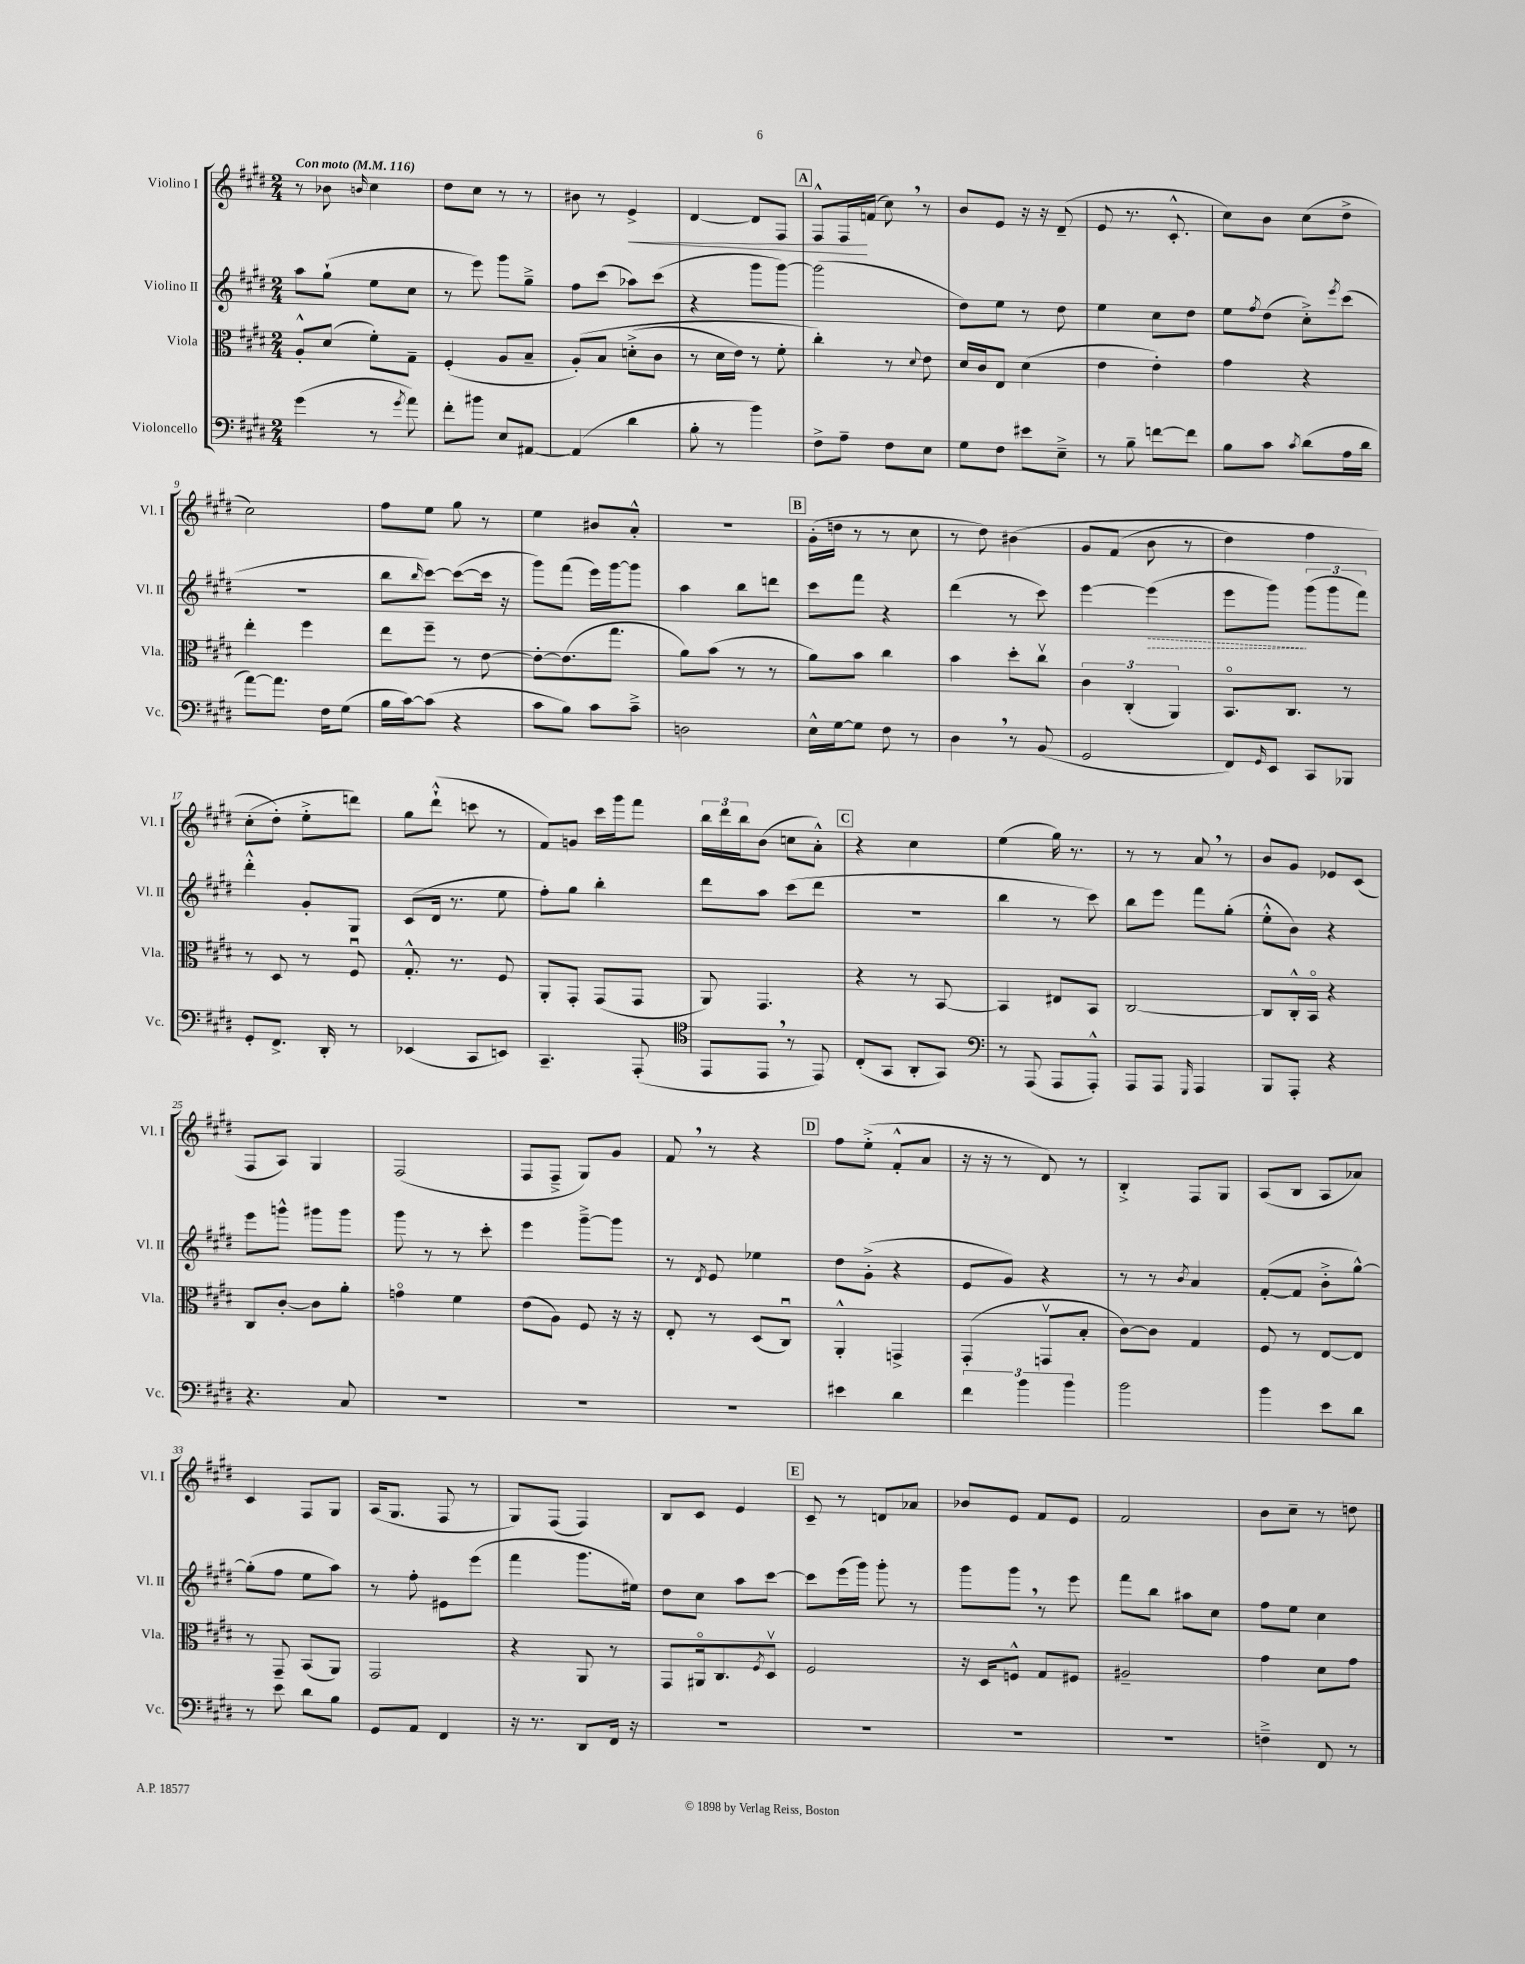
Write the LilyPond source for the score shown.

<<
\new StaffGroup <<
\new Staff = "s0" \with { instrumentName = "Violino I" shortInstrumentName = "Vl. I" } {
    \clef treble \key e \major \numericTimeSignature \time 2/4 \tempo "Con moto" 4 = 116
    r8 bes'8 \grace { b'16 } cis''4 |
    dis''8 cis''8 r8 r8 |
    bis'8 r8 e'4->\< |
    dis'4~ dis'8 fis8 |
    \mark \markup { \box "A" } fis8-^ fis16\! f'16( cis''8) \breathe r8 |
    b'8 e'8 r16 r16 dis'8--( |
    e'8 r8. cis'8.-.-^ |
    cis''8) b'8 cis''8( dis''8-> |
    cis''2) |
    fis''8 e''8 gis''8 r8 |
    e''4 bis'8 a'8-.-^ |
    r2 |
    \mark \markup { \box "B" } gis'16-.( d''16 r8 r8 cis''8 |
    r8 dis''8) bis'4\( |
    gis'8 fis'8( b'8 r8 |
    dis''4) fis''4 |
    cis''8-.( dis''8-.\) e''8-.-> d'''8) |
    gis''8 dis'''8-!-^( c'''8 r8 |
    fis'8) g'8 cis'''16 gis'''16 fis'''8 |
    \tuplet 3/2 { b''16 dis'''16 b''16 } b'8( c''8 a'8-.-^) |
    \mark \markup { \box "C" } r4 cis''4 |
    e''4( gis''16) r8. |
    r8 r8 a'8 \breathe r8 |
    b'8 gis'8 ees'8 cis'8( |
    fis8 a8) gis4 |
    fis2( |
    fis8 fis8---> gis8) gis'8 |
    fis'8 \breathe r8 r4 |
    \mark \markup { \box "D" } fis''8 e''8-.->( fis'8-.-^ a'8 |
    r16 r16 r8 dis'8) r8 |
    b4-.-> fis8 gis8 |
    a8( b8 a8 aes'8) |
    cis'4 fis8 gis8 |
    a16( gis8. fis8 r8 |
    gis8) fis8( fis4) |
    b8 cis'8 e'4 |
    \mark \markup { \box "E" } cis'8-- r8 d'8 aes'8 |
    bes'8 e'8 fis'8 e'8 |
    fis'2 |
    b'8 cis''8-- r8 d''8 \bar "|." |
}
\new Staff = "s1" \with { instrumentName = "Violino II" shortInstrumentName = "Vl. II" } {
    \clef treble \key e \major \numericTimeSignature \time 2/4
    a''8 gis''8-!( e''8 cis''8 |
    r8 e'''8) gis'''8 gis''8---> |
    fis''8 cis'''8( aes''8) cis'''8( |
    r4 gis'''8 gis'''8~) |
    \mark \markup { \box "A" } gis'''2( |
    dis''8) e''8 r8 dis''8 |
    e''4 cis''8 dis''8 |
    e''8 \acciaccatura { fis''8 } dis''8( cis''8-.->) \acciaccatura { e'''8 } cis'''8( |
    R2 |
    b''8 \grace { b''16 } cis'''8~) cis'''8~( cis'''16 r16 |
    gis'''8) fis'''8( e'''16) gis'''16~ gis'''8 |
    a''4 b''8 d'''8 |
    \mark \markup { \box "B" } cis'''8 fis'''8 r4 |
    dis'''4( r8 cis'''8) |
    e'''4~ \once \override Hairpin.style = #'dashed-line e'''4\>( |
    e'''8 gis'''8\!) \tuplet 3/2 { gis'''8( gis'''8 fis'''8) } |
    dis'''4-.-^ gis'8-. gis8 |
    cis'8( dis'16 r8. e''8 |
    fis''8-.) gis''8 b''4-. |
    dis'''8 a''8 cis'''8( dis'''8 |
    \mark \markup { \box "C" } R2 |
    b''4 r8 cis'''8) |
    b''8 e'''8 fis'''8 gis''8-.( |
    e''8-.-^ b'8) r4 |
    e'''8 g'''8-^ gis'''8 gis'''8 |
    gis'''8 r8 r8 cis'''8-. |
    e'''4 gis'''8~---> gis'''8 |
    r8 \acciaccatura { dis'8 } e'8 ees''4 |
    \mark \markup { \box "D" } dis''8 gis'8-.->( r4 |
    e'8 gis'8) r4 |
    r8 r8 \acciaccatura { b'8 } a'4 |
    fis'8~-.( fis'8 b'8-.-> gis''8~-^) |
    gis''8-.( fis''8 e''8 a''8) |
    r8 fis''8-. eis'8 e'''8( |
    fis'''4 gis'''8. eis''16) |
    dis''8 cis''8 a''8 cis'''8~ |
    \mark \markup { \box "E" } cis'''8 e'''16( gis'''16) gis'''8-. r8 |
    gis'''8 gis'''8 \breathe r8 e'''8 |
    fis'''8 b''8 ais''8 cis''8 |
    fis''8 e''8 cis''4 \bar "|." |
}
\new Staff = "s2" \with { instrumentName = "Viola" shortInstrumentName = "Vla." } {
    \clef alto \key e \major \numericTimeSignature \time 2/4
    a8-.-^ dis'8( fis'8-.) gis8-- |
    fis4-.( a8 b8-- |
    a8-.)\( b8 d'8-.->( cis'8 |
    r8 dis'16 e'16) r8 fis'8-. |
    \mark \markup { \box "A" } cis''4-.\) r8 \appoggiatura { dis'8 } e'8 |
    dis'16 cis'16 e8 dis'4( |
    e'4 e'4-.) |
    gis'4 r4 |
    e''4-. fis''4 |
    e''8 fis''8-- r8 e'8~ |
    e'8~-. e'8.( gis''8. |
    a'8) b'8( r8 r8 |
    \mark \markup { \box "B" } a'8) b'8 cis''4 |
    b'4 dis''8-. cis''8\upbow |
    \tuplet 3/2 { cis'4 cis4-.( a,4) } |
    b,8.\flageolet cis8. r8 |
    r8 dis8 r8 fis8\downbow |
    gis8.-.-^ r8. fis8 |
    a,8-. gis,8-. gis,8( gis,8 |
    a,8) gis,4. |
    \mark \markup { \box "C" } r4 r8 b,8~ |
    b,4 eis8 b,8 |
    cis2~ |
    cis8 cis16-.-^ b,16\flageolet r4 |
    cis8 cis'8~-. cis'8 a'8-. |
    g'4\flageolet fis'4 |
    e'8( a8) fis8 r16 r16 |
    e8-. r8 dis8( cis8\downbow) |
    \mark \markup { \box "D" } a,4-.-^ g,4-> |
    gis,4-.( g,8\upbow b8-. |
    cis'8~) cis'8 gis4 |
    fis8 r8 e8~ e8 |
    r8 gis,8-- b,8( a,8) |
    gis,2 |
    r4 a,8 r8 |
    gis,8 ais,16\flageolet cis8. \acciaccatura { fis8 } dis8\upbow |
    \mark \markup { \box "E" } fis2 |
    r16 dis16 f8-^ gis8 fis8 |
    ais2-- |
    gis'4 dis'8 gis'8 \bar "|." |
}
\new Staff = "s3" \with { instrumentName = "Violoncello" shortInstrumentName = "Vc." } {
    \clef bass \key e \major \numericTimeSignature \time 2/4
    gis'4( r8 \acciaccatura { gis'8 } a'8) |
    fis'8-. bis'8 e8 ais,8~ |
    ais,4( dis'4 |
    b8-. r8 b'4) |
    \mark \markup { \box "A" } fis8-> a8-- fis8 e8 |
    gis8 fis8 eis'8 e8---> |
    r8 b8-- f'8~ f'8 |
    b8 cis'8 \acciaccatura { cis'8 } dis'8( a16 dis'16 |
    a'8~) a'8. fis16 gis8( |
    b16 cis'16~) cis'8( r4 |
    cis'8 b8) cis'8 cis'8---> |
    d2 |
    \mark \markup { \box "B" } e16-^ gis16~ gis8 fis8 r8 |
    dis4 \breathe r8 b,8( |
    gis,2 |
    fis,8) \grace { gis,16 } e,8 cis,8 bes,,8 |
    gis,8-. fis,8.-> dis,16-. r8 |
    ees,4( cis,8 e,8) |
    cis,4.-- a,,8-.( |
    \clef tenor e,8 e,8 \breathe r8 e,8) |
    \mark \markup { \box "C" } cis8-.( gis,8 a,8-. gis,8) |
    \clef bass r8 a,,8( a,,8 a,,8-.-^) |
    a,,8 a,,8 \grace { gis,,16 } a,,4 |
    b,,8 a,,8-. r4 |
    r4. cis8 |
    R2 |
    R2 |
    R2 |
    \mark \markup { \box "D" } eis'4 dis'4 |
    \tuplet 3/2 { fis'4 b'4 b'4 } |
    b'2 |
    b'4 e'8 dis'8 |
    r8 e'8 dis'8 b8 |
    gis,8 a,8 fis,4 |
    r16 r8. dis,8 fis,16 r16 |
    R2 |
    \mark \markup { \box "E" } R2 |
    R2 |
    R2 |
    f4---> fis,8 r8 \bar "|." |
}
>>
>>
